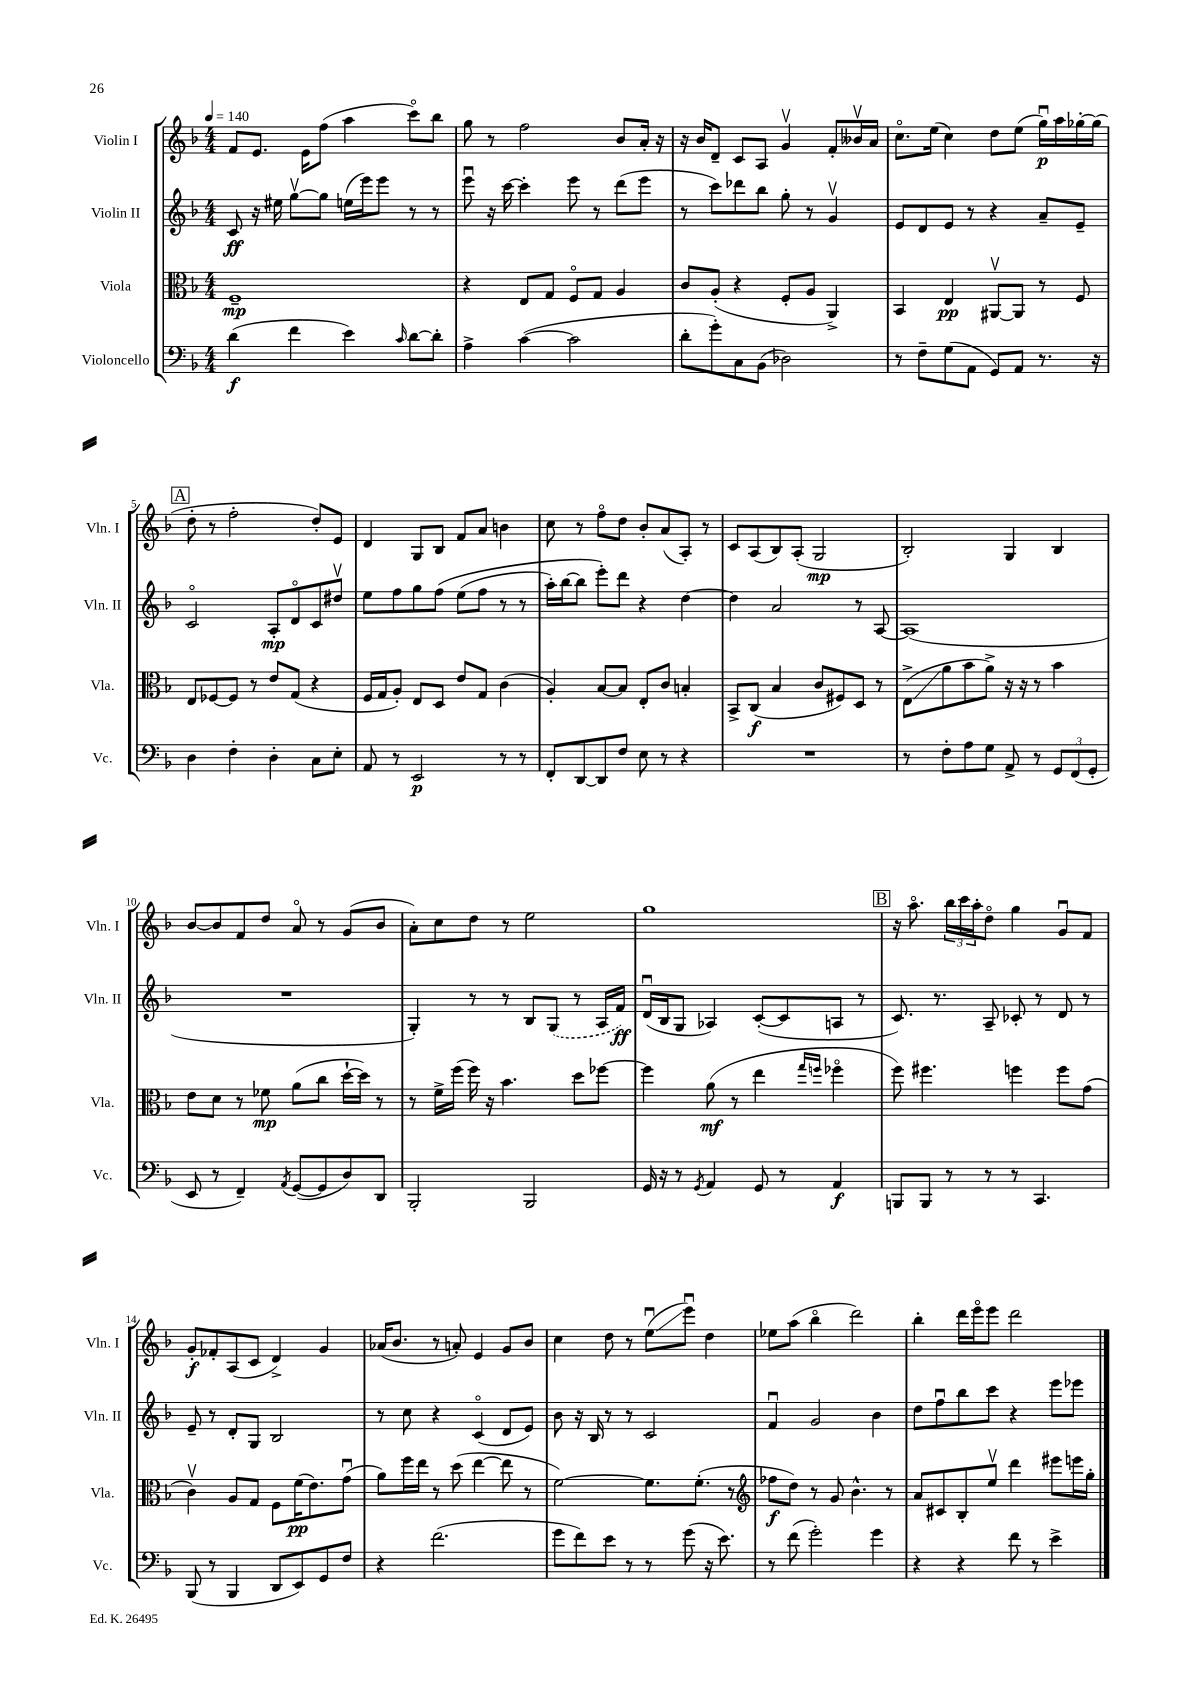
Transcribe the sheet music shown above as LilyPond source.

<<
\new StaffGroup <<
\new Staff = "s0" \with { instrumentName = "Violin I" shortInstrumentName = "Vln. I" } {
    \clef treble \key f \major \numericTimeSignature \time 4/4 \tempo 4 = 140
    f'8 e'8. e'16 f''8( a''4 c'''8\flageolet) bes''8 |
    g''8 r8 f''2 bes'8 a'16-. r16 |
    r16 bes'16 d'8-- c'8 a8 g'4\upbow f'8-. beses'16\upbow a'16 |
    c''8.\flageolet e''16( c''4) d''8 e''8( g''16\downbow\p) a''16 ges''16~-. ges''16( |
    \mark \markup { \box "A" } d''8-. r8 f''2-. d''8-.) e'8 |
    d'4 g8 bes8 f'8 a'8 b'4 |
    c''8 r8 f''8\flageolet d''8 bes'8-. a'8( a8-.) r8 |
    c'8 a8( bes8) a8-.( g2\mp |
    bes2-.) g4 bes4 |
    bes'8~ bes'8 f'8 d''8 a'8\flageolet r8 g'8( bes'8 |
    a'8-.) c''8 d''8 r8 e''2 |
    g''1 |
    \mark \markup { \box "B" } r16 a''8.\flageolet \tuplet 3/2 { bes''16 c'''16 a''16-. } d''8\flageolet g''4 g'8\downbow f'8 |
    g'8-.\f fes'8-. a8( c'8 d'4->) g'4 |
    aes'16( bes'8. r8 a'8-.) e'4 g'8 bes'8 |
    c''4 d''8 r8 e''8\downbow\glissando( e'''8\downbow) d''4 |
    ees''8 a''8( bes''4\flageolet d'''2) |
    bes''4-. d'''16 e'''16\flageolet e'''8 d'''2 \bar "|." |
}
\new Staff = "s1" \with { instrumentName = "Violin II" shortInstrumentName = "Vln. II" } {
    \clef treble \key f \major \numericTimeSignature \time 4/4
    c'8\ff r16 eis''16 g''8~\upbow g''8 e''16( e'''16) e'''8 r8 r8 |
    e'''8\downbow r16 c'''16~ c'''4-. e'''8 r8 d'''8( e'''8 |
    r8 c'''8) des'''8 bes''8 g''8-. r8 g'4\upbow |
    e'8 d'8 e'8 r8 r4 a'8-- e'8-- |
    \mark \markup { \box "A" } c'2\flageolet a8-.\mp d'8\flageolet c'8 dis''8\upbow |
    e''8 f''8 g''8 f''8\( e''8( f''8 r8 r8 |
    a''16-.) bes''16~ bes''8 e'''8-.\) d'''8 r4 d''4~ |
    d''4 a'2 r8 a8~ |
    a1( |
    R1 |
    g4-.) r8 r8 bes8 \once \slurDashed g8( r8 a16 f'16\ff) |
    d'16\downbow( bes16 g8 aes4) c'8~-.( c'8 a8 r8 |
    \mark \markup { \box "B" } c'8.) r8. a8-- ces'8-. r8 d'8 r8 |
    e'8-- r8 d'8-. g8 bes2 |
    r8 c''8 r4 c'4\flageolet( d'8 e'8) |
    bes'8 r16 bes16 r8 r8 c'2 |
    f'4\downbow g'2 bes'4 |
    d''8 f''8\downbow bes''8 c'''8 r4 e'''8 ees'''8 \bar "|." |
}
\new Staff = "s2" \with { instrumentName = "Viola" shortInstrumentName = "Vla." } {
    \clef alto \key f \major \numericTimeSignature \time 4/4
    f1--\mp |
    r4 e8 g8 f8\flageolet g8 a4 |
    c'8 a8-.( r4 f8-. a8 a,4->) |
    bes,4 e4\pp ais,8~\upbow ais,8 r8 f8 |
    \mark \markup { \box "A" } e8 fes8~ fes8 r8 e'8 g8( r4 |
    f16 g16 a8-.) e8 d8 e'8 g8 c'4( |
    a4-.) bes8~ bes8 e8-. c'8 b4-. |
    bes,8-> c8\f( bes4 c'8 fis8) d8 r8 |
    e8->\glissando( a'8 bes'8 a'8->) r16 r16 r8 bes'4 |
    e'8 d'8 r8 fes'8\mp a'8( c''8 d''16~-! d''16) r8 |
    r8 f'16-> f''16( f''16) r16 bes'4. d''8 fes''8~ |
    fes''4 a'8\mf( r8 e''4 \grace { g''16 f''16 } fes''4\flageolet |
    \mark \markup { \box "B" } f''8) fis''4. f''4 f''8 g'8( |
    c'4\upbow) a8 g8 f8 f'16\pp( e'8.) g'8\downbow( |
    a'8) f''16 e''16 r8 d''8( e''4~ e''8 r8 |
    f'2~) f'8. f'8.-.( r8 |
    \clef treble fes''8\f d''8) r8 g'8 bes'4.-^ r8 |
    a'8 cis'8 bes8-. e''8\upbow d'''4 eis'''8 e'''16 g''16-. \bar "|." |
}
\new Staff = "s3" \with { instrumentName = "Violoncello" shortInstrumentName = "Vc." } {
    \clef bass \key f \major \numericTimeSignature \time 4/4
    d'4\f( f'4 e'4) \grace { c'16 } d'8~ d'8-. |
    a4-> c'4~( c'2 |
    d'8-. g'8-.) c8 bes,8( des2) |
    r8 f8-- g8( a,8 g,8) a,8 r8. r16 |
    \mark \markup { \box "A" } d4 f4-. d4-. c8 e8-. |
    a,8 r8 e,2\p r8 r8 |
    f,8-. d,8~ d,8 f8 e8 r8 r4 |
    R1 |
    r8 f8-. a8 g8 a,8-> r8 \tuplet 3/2 { g,8 f,8( g,8-. } |
    e,8 r8 f,4--) \acciaccatura { a,8 } g,8~( g,8 d8) d,8 |
    bes,,2-. bes,,2 |
    g,16 r16 r8 \acciaccatura { g,8 } a,4 g,8 r8 a,4\f |
    \mark \markup { \box "B" } b,,8 b,,8 r8 r8 r8 c,4. |
    bes,,8( r8 bes,,4 d,8 e,8) g,8 f8 |
    r4 f'2.( |
    g'8 f'8) e'8 r8 r8 g'8( r16 e'8.) |
    r8 f'8( g'2-.) g'4 |
    r4 r4 f'8 r8 e'4-> \bar "|." |
}
>>
>>
